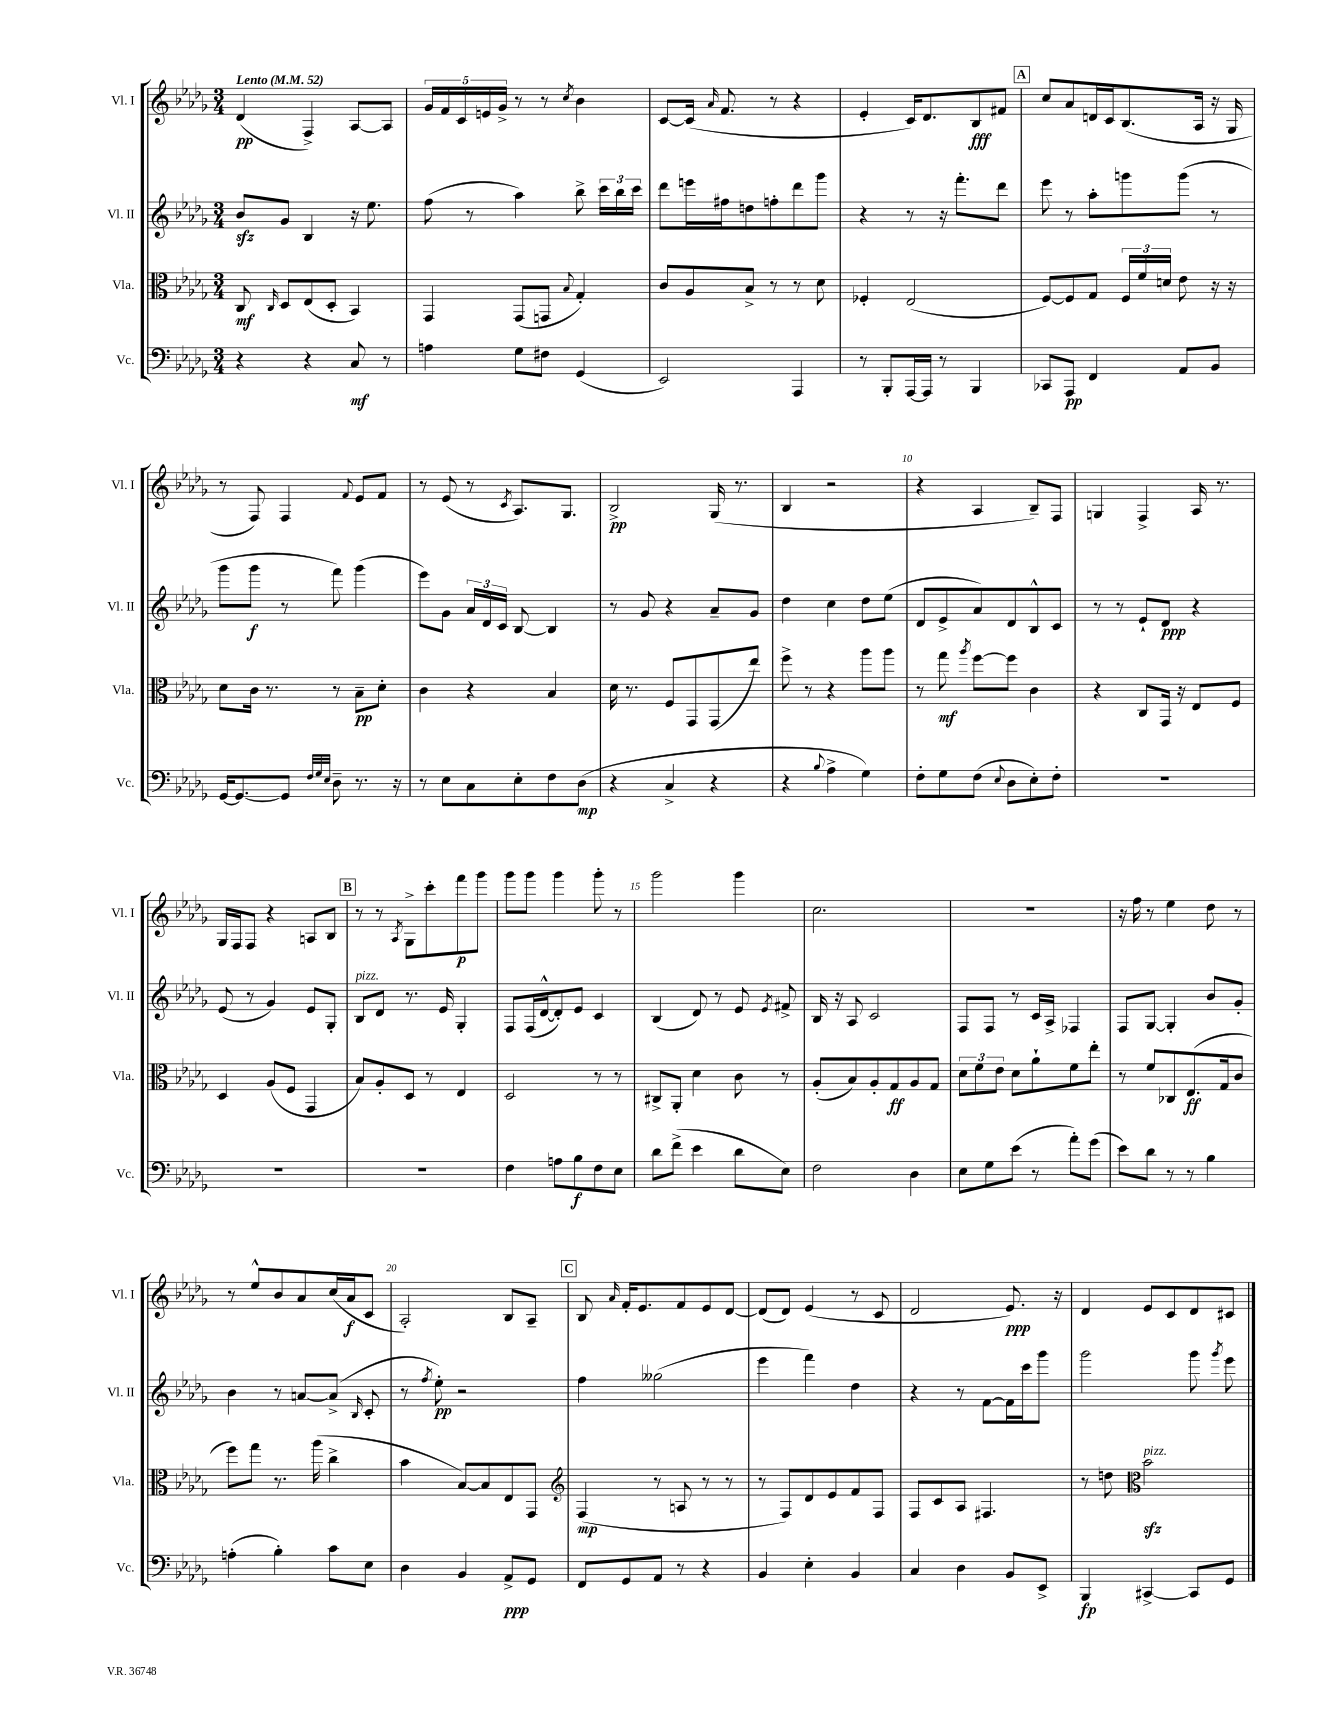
<<
\new StaffGroup <<
\new Staff = "s0" \with { instrumentName = "Vl. I" shortInstrumentName = "Vl. I" } {
    \clef treble \key des \major \numericTimeSignature \time 3/4 \tempo "Lento" 4 = 52
    \autoBeamOff des'4\pp( f4->) aes8[~ aes8] |
    \tuplet 5/4 { ges'16[ f'16 c'16 e'16 ges'16]-> } r8 r8 \acciaccatura { c''8 } bes'4 |
    c'8[~ c'16]( \grace { aes'16 } f'8. r8 r4 |
    ees'4-. c'16[) des'8. bes8\fff fis'8] |
    \mark \markup { \box "A" } c''8[ aes'8 d'16 c'16 bes8.( aes16] r16 ges16 |
    r8 f8) f4 \appoggiatura { f'8 } ees'8[ f'8] |
    r8 ees'8( r8 \acciaccatura { c'8 } aes8.[) ges8.] |
    bes2->\pp ges16( r8. |
    bes4 r2 |
    r4 aes4 bes8[--) f8] |
    g4 f4-> aes16 r8. |
    ges16[ f16 f8] r4 a8[ bes8] |
    \mark \markup { \box "B" } r8 r8 \acciaccatura { aes8 } ges8[-> c'''8-. f'''8\p ges'''8] |
    ges'''8[ ges'''8] ges'''4 ges'''8-. r8 |
    ges'''2 ges'''4 |
    c''2. |
    R2. |
    r16 f''16 r8 ees''4 des''8 r8 |
    r8 ees''8[-^ bes'8 aes'8 c''16( aes'16\f c'8] |
    aes2-.) bes8[ aes8]-- |
    \mark \markup { \box "C" } bes8 \grace { aes'16 } f'16[-. ees'8. f'8 ees'8 des'8]~ |
    des'8[( des'8]) ees'4( r8 c'8 |
    des'2 ees'8.\ppp) r16 |
    des'4 ees'8[ c'8 des'8 cis'8] \bar "|." |
}
\new Staff = "s1" \with { instrumentName = "Vl. II" shortInstrumentName = "Vl. II" } {
    \clef treble \key des \major \numericTimeSignature \time 3/4
    \autoBeamOff bes'8[\sfz ges'8] bes4 r16 ees''8. |
    f''8( r8 aes''4) bes''8-> \tuplet 3/2 { c'''16[ bes''16 c'''16] } |
    des'''8[ e'''16 fis''16 d''8 f''8-. des'''8 ges'''8] |
    r4 r8 r16 f'''8.[-. des'''8] |
    \mark \markup { \box "A" } ees'''8 r8 aes''8[-. g'''8 g'''8]( r8 |
    ges'''8[ ges'''8]\f r8 f'''8) ges'''4( |
    ees'''8[) ges'8] \tuplet 3/2 { aes'16[ des'16 c'16] } bes8~ bes4 |
    r8 ges'8 r4 aes'8[-- ges'8] |
    des''4 c''4 des''8[ ees''8]( |
    des'8[ ees'8-> aes'8) des'8 bes8-^ c'8] |
    r8 r8 ees'8[-! des'8]\ppp r4 |
    ees'8( r8 ges'4) ees'8[ ges8]-. |
    \mark \markup { \box "B" } bes8[^\markup { \italic "pizz." } des'8] r8. ees'16 ges4-. |
    f8[ f16( des'16~-^ des'8-.) ees'8] c'4 |
    bes4( des'8) r8 ees'8 \acciaccatura { ees'8 } fis'8-> |
    bes16 r16 aes8 c'2 |
    f8[ f8] r8 c'16[ aes16]-> fes4 |
    f8[ ges8]~ ges4-. bes'8[ ges'8]-. |
    bes'4 r8 a'8[~ a'8]->( \grace { bes16 } c'8-. |
    r8 \acciaccatura { f''8 } ees''8-.\pp) r2 |
    \mark \markup { \box "C" } f''4 geses''2( |
    ees'''4 f'''4) des''4 |
    r4 r8 f'8[~ f'16 c'''16 ges'''8] |
    ges'''2 ges'''8 \acciaccatura { ges'''8 } ees'''8 \bar "|." |
}
\new Staff = "s2" \with { instrumentName = "Vla." shortInstrumentName = "Vla." } {
    \clef alto \key des \major \numericTimeSignature \time 3/4
    \autoBeamOff c8\mf \grace { c16 } des8[ ees8( des8]-. bes,4) |
    ges,4 ges,8[( g,8] \appoggiatura { bes8 } ges4-.) |
    c'8[ aes8 bes8]-> r8 r8 des'8 |
    fes4-. ees2( |
    \mark \markup { \box "A" } f8[~) f8 ges8] \tuplet 3/2 { f16[ f'16 d'16] } ees'8 r16 r16 |
    des'8[ c'16] r8. r8 bes8[--\pp des'8]-. |
    c'4 r4 bes4 |
    des'16 r8. f8[ ges,8 ges,8( ees''8]) |
    f''8-> r8 r4 aes''8[ aes''8] |
    r8 ges''8\mf \acciaccatura { aes''8 } f''8[~ f''8] c'4 |
    r4 c8[ ges,16] r16 ees8[ f8] |
    des4 aes8[( f8] ges,4 |
    \mark \markup { \box "B" } bes8[) aes8-. des8] r8 ees4 |
    des2 r8 r8 |
    cis8[-> aes,8]-. des'4 c'8 r8 |
    aes8[-.( bes8) aes8-. ges8\ff aes8 ges8] |
    \tuplet 3/2 { des'8[ f'8 ees'8] } des'8[ aes'8-! f'8 ees''8]-. |
    r8 f'8[ ces8 ees8.\ff( ges16 c'8] |
    f''8[) ges''8] r8. aes''16( c''4-> |
    bes'4 bes8[~) bes8 ees8 ges,8] |
    \mark \markup { \box "C" } \clef treble f4\mp( r8 a8 r8 r8 |
    r8 f8[) des'8 ees'8 f'8 f8] |
    f8[ c'8 aes8] fis4. |
    r8 d''8 \clef alto bes'2\sfz^\markup { \italic "pizz." } \bar "|." |
}
\new Staff = "s3" \with { instrumentName = "Vc." shortInstrumentName = "Vc." } {
    \clef bass \key des \major \numericTimeSignature \time 3/4
    \autoBeamOff r4 r4 c8\mf r8 |
    a4 ges8[ fis8] ges,4( |
    ees,2) aes,,4 |
    r8 bes,,8[-. aes,,16~ aes,,16] r8 bes,,4 |
    \mark \markup { \box "A" } ces,8[ aes,,8]\pp f,4 aes,8[ bes,8] |
    ges,16[~ ges,8.~ ges,8] \grace { f32[ ges32 ees32] } des8-- r8. r16 |
    r8 ees8[ c8 ees8-. f8 des8]\mp( |
    r4 c4-> r4 |
    r4 \appoggiatura { bes8 } aes4-> ges4) |
    f8[-. ges8 f8]( \appoggiatura { ees8 } des8[ ees8-.) f8]-. |
    R2. |
    R2. |
    \mark \markup { \box "B" } R2. |
    f4 a8[ bes8\f f8 ees8] |
    des'8[ f'8]->( ees'4 des'8[ ees8]) |
    f2 des4 |
    ees8[ ges8 ees'8]( r8 aes'8[-.) ges'8]( |
    ees'8[) des'8] r8 r8 bes4 |
    a4-.( bes4-.) c'8[ ees8] |
    des4 bes,4 aes,8[->\ppp ges,8] |
    \mark \markup { \box "C" } f,8[ ges,8 aes,8] r8 r4 |
    bes,4 ees4-. bes,4 |
    c4 des4 bes,8[ ees,8]-> |
    bes,,4\fp cis,4~-> cis,8[ ges,8] \bar "|." |
}
>>
>>
\layout { \context { \Score \override BarNumber.break-visibility = ##(#f #t #t) barNumberVisibility = #(every-nth-bar-number-visible 5) } }
